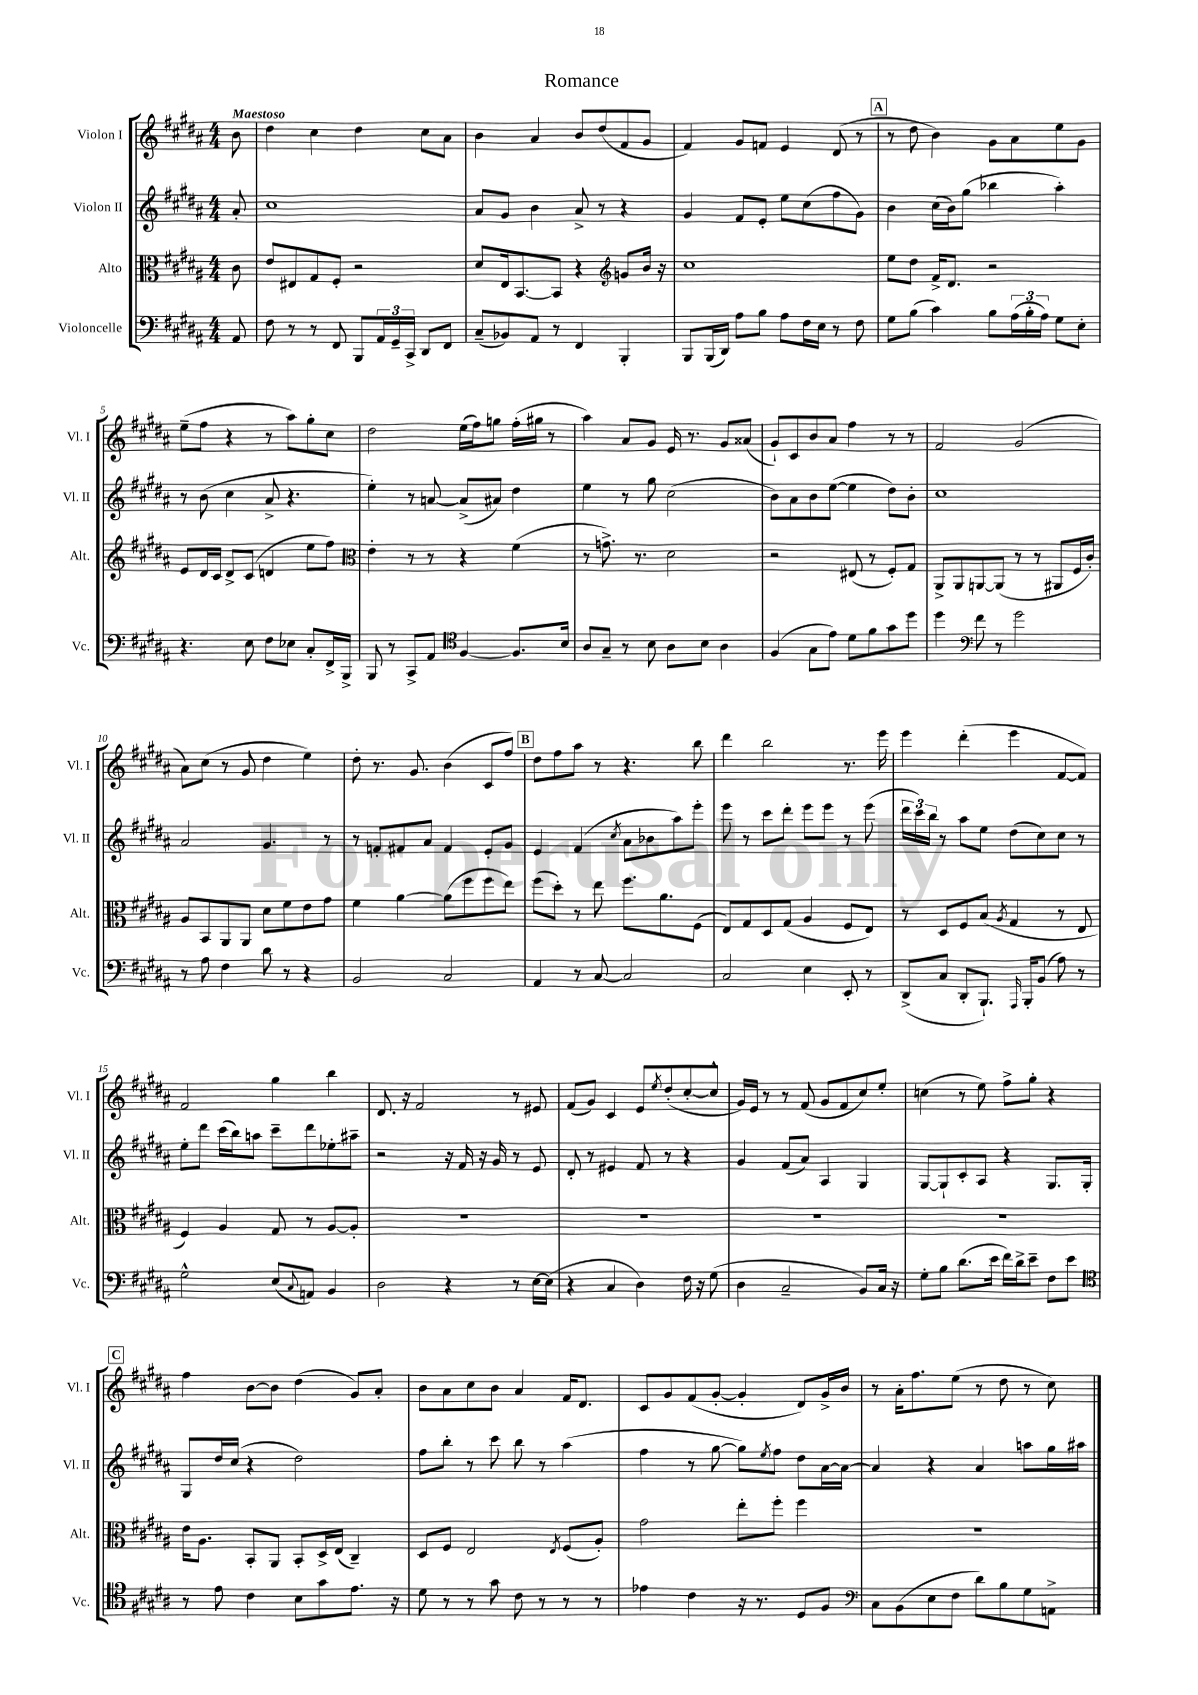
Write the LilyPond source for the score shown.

\header { title = "Romance" }
<<
\new StaffGroup <<
\new Staff = "s0" \with { instrumentName = "Violon I" shortInstrumentName = "Vl. I" } {
    \clef treble \key b \major \numericTimeSignature \time 4/4 \partial 8 \tempo "Maestoso"
    b'8 |
    dis''4 cis''4 dis''4 cis''8 ais'8 |
    b'4 ais'4 b'8 dis''8( fis'8 gis'8 |
    fis'4) gis'8 f'8 e'4 dis'8( r8 |
    \mark \markup { \box "A" } r8 dis''8 b'4) gis'8 ais'8 e''8 gis'8 |
    e''8--( fis''8 r4 r8 ais''8) gis''8-. cis''8 |
    dis''2 e''16( fis''16) g''8 fis''16-.( gis''16 r8 |
    ais''4) ais'8 gis'8 e'16 r8. gis'8 aisis'8( |
    gis'8-!) cis'8 b'8 ais'8 fis''4 r8 r8 |
    fis'2 gis'2( |
    ais'8) cis''8( r8 gis'8 dis''4 e''4) |
    dis''8-. r8. gis'8. b'4( cis'8 fis''8) |
    \mark \markup { \box "B" } dis''8 fis''8 ais''8 r8 r4. b''8 |
    dis'''4 b''2 r8. e'''16 |
    e'''4 dis'''4-.( e'''4 fis'8~ fis'8) |
    fis'2 gis''4 b''4 |
    dis'8. r16 fis'2 r8 eis'8 |
    fis'8( gis'8) cis'4 e'8 \acciaccatura { e''8 } dis''8-.( cis''8~-. cis''8-^ |
    gis'16) e'16 r8 r8 fis'8( gis'8 fis'8 cis''8) e''8-. |
    c''4( r8 e''8) fis''8-> gis''8-. r4 |
    \mark \markup { \box "C" } fis''4 b'8~ b'8 dis''4( gis'8) ais'8-. |
    b'8 ais'8 cis''8 b'8 ais'4 fis'16 dis'8. |
    cis'8 gis'8 fis'8( gis'8~-. gis'4-. dis'8) gis'16-> b'16 |
    r8 ais'16-. fis''8. e''8( r8 dis''8 r8 cis''8) \bar "|." |
}
\new Staff = "s1" \with { instrumentName = "Violon II" shortInstrumentName = "Vl. II" } {
    \clef treble \key b \major \numericTimeSignature \time 4/4 \partial 8
    ais'8-. |
    cis''1 |
    ais'8 gis'8 b'4 ais'8-> r8 r4 |
    gis'4 fis'8 e'8-. e''8 cis''8( fis''8 gis'8) |
    \mark \markup { \box "A" } b'4 cis''16( b'16) gis''8( bes''4 ais''4-.) |
    r8 b'8( cis''4 ais'8-> r4. |
    e''4-.) r8 a'8~ a'8->( ais'8) dis''4 |
    e''4 r8 gis''8 cis''2( |
    b'8) ais'8 b'8 e''8~( e''4 dis''8) b'8-. |
    cis''1 |
    ais'2 gis'4. r8 |
    r8 f'8-. fis'8 ais'8 fis'4 e'8-. gis'8 |
    \mark \markup { \box "B" } e'4 fis'4( \acciaccatura { cis''8 } ais'8 bes'8 ais''8) e'''8-. |
    e'''8 r8 cis'''8 dis'''8-. e'''8 e'''8 r8 e'''8( |
    \tuplet 3/2 { dis'''16 cis'''16) b''16 } r8 ais''8 e''8 dis''8( cis''8) cis''8 r8 |
    e''8-. dis'''8 cis'''16( b''16) a''8 cis'''8-- dis'''8 ees''8-.\glissando ais''8-- |
    r2 r16 fis'16 r16 gis'16 r8 e'8 |
    dis'8-. r8 eis'4 fis'8 r8 r4 |
    gis'4 fis'8( ais'8) ais4 gis4 |
    gis8~ gis8-! cis'8-. ais8 r4 gis8. gis16-. |
    \mark \markup { \box "C" } gis8 dis''16 cis''16( r4 dis''2) |
    fis''8 b''8-. r8 cis'''8 b''8 r8 ais''4( |
    fis''4 r8 gis''8~ gis''8) \acciaccatura { e''8 } fis''8 dis''8 ais'16~ ais'16~ |
    ais'4 r4 ais'4 a''8 gis''16 ais''16 \bar "|." |
}
\new Staff = "s2" \with { instrumentName = "Alto" shortInstrumentName = "Alt." } {
    \clef alto \key b \major \numericTimeSignature \time 4/4 \partial 8
    cis'8 |
    e'8 eis8 gis8 fis8-. r2 |
    dis'8 e16 b,8.~ b,8 r4 \clef treble g'8 b'16 r16 |
    cis''1 |
    \mark \markup { \box "A" } e''8 dis''8 fis'16-> dis'8. r2 |
    e'8 dis'16 cis'16 dis'8-> cis'8( d'4 e''8 fis''8) |
    \clef alto e'4-. r8 r8 r4 fis'4( |
    r8 g'8.->) r8. dis'2 |
    r2 eis8( r8 fis8-.) gis8 |
    ais,8-> ais,8 a,8~ a,8( r8 r8 ais,8 fis16 cis'16-.) |
    ais8 b,8 ais,8 ais,8 dis'8 fis'8 e'8 gis'8 |
    fis'4 ais'4~ ais'8( fis''8 fis''8 e''8) |
    \mark \markup { \box "B" } fis''8( dis''8-.) r8 e''8 fis''8. ais'8. fis8( |
    e8) gis8 dis8 gis8( ais4 fis8 e8) |
    r8 dis8 fis8 b8( \acciaccatura { ais8 } gis4 r8 e8 |
    fis4) ais4 gis8 r8 ais8~ ais8-. |
    R1 |
    R1 |
    R1 |
    R1 |
    \mark \markup { \box "C" } e'16 ais8. b,8-. ais,8 b,8-. dis16-> e16( cis4--) |
    dis8 fis8 e2 \acciaccatura { e8 } fis8( ais8-.) |
    gis'2 e''8-. fis''8-. fis''4 |
    R1 \bar "|." |
}
\new Staff = "s3" \with { instrumentName = "Violoncelle" shortInstrumentName = "Vc." } {
    \clef bass \key b \major \numericTimeSignature \time 4/4 \partial 8
    ais,8 |
    fis8 r8 r8 fis,8 b,,8 \tuplet 3/2 { ais,16 gis,16-- cis,16-> } dis,8 fis,8 |
    cis8--( bes,8) ais,8 r8 fis,4 b,,4-. |
    b,,8 b,,16( dis,16) ais8 b8 ais8 fis16 e16 r8 fis8 |
    \mark \markup { \box "A" } gis8 b8( cis'4) b8 \tuplet 3/2 { ais16( b16-. ais16) } gis8 e8-. |
    r4. e8 fis8 ees8 cis8-. fis,16-> b,,16-> |
    b,,8 r8 cis,8-> ais,8 \clef tenor fis4~ fis8. b16 |
    ais8 gis8-- r8 b8 ais8 b8 ais4 |
    fis4( gis8 e'8) dis'8 fis'8 gis'8 dis''8 |
    dis''4 \clef bass fis'8 r8 gis'2 |
    r8 ais8 fis4 dis'8 r8 r4 |
    b,2 cis2 |
    \mark \markup { \box "B" } ais,4 r8 cis8~ cis2 |
    cis2 e4 e,8-. r8 |
    dis,8->( cis8 dis,8-. b,,8.-!) \grace { ais,,16 } b,,16-. b,8( ais8) r8 |
    gis2-^ e8( \appoggiatura { cis8 } a,8) b,4 |
    dis2 r4 r8 e16~ e16( |
    r4 cis4 dis4) fis16 r16 gis8( |
    dis4 cis2-- b,8) cis16 r16 |
    gis8-. b8 dis'8.( e'16 fis'16) dis'16-> e'8-- fis8 e'8 |
    \mark \markup { \box "C" } \clef tenor r8 e'8 cis'4 b8 gis'8 e'8. r16 |
    dis'8 r8 r8 gis'8 cis'8 r8 r8 r8 |
    ees'4 cis'4 r16 r8. dis8 fis8 |
    \clef bass cis8 b,8( e8 fis8 dis'8) b8 gis8 a,8-> \bar "|." |
}
>>
>>
